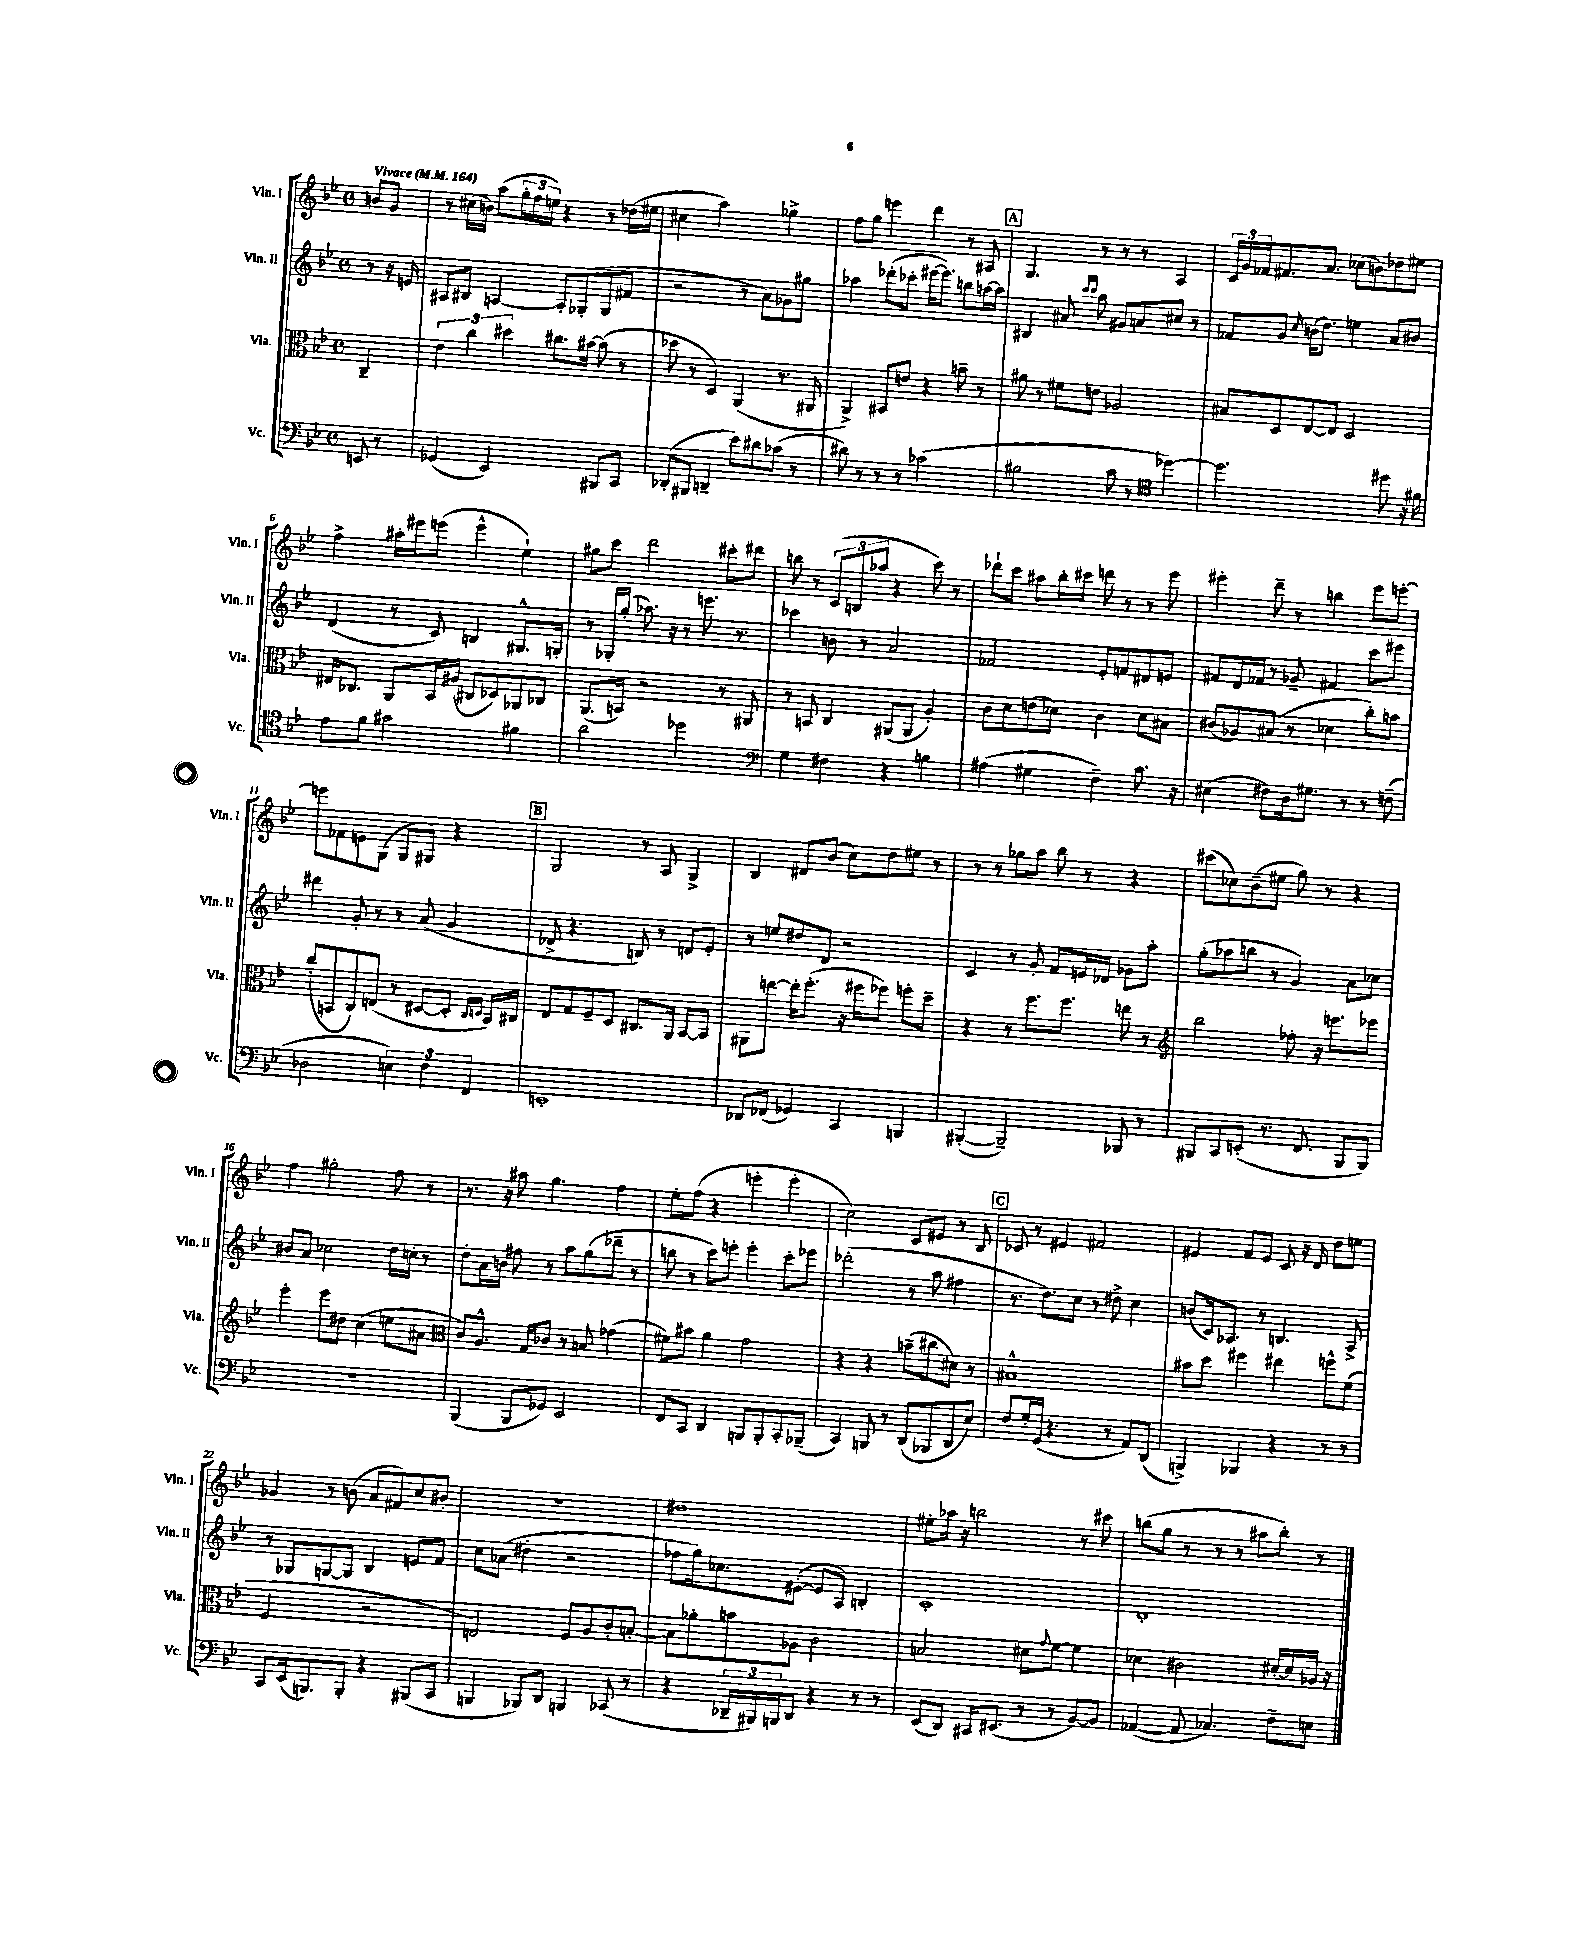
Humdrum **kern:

**kern	**kern	**kern	**kern
*staff4	*staff3	*staff2	*staff1
*clefF4	*clefC3	*clefG2	*clefG2
*k[b-e-]	*k[b-e-]	*k[b-e-]	*k[b-e-]
*M4/4	*M4/4	*M4/4	*M4/4
*met(c)	*met(c)	*met(c)	*met(c)
*MM164	*MM164	*MM164	*MM164
8EE	4C~	8r	8b
8r	.	16r	8g
.	.	16e	.
=	=	=	=
(4GG-	6e-	8A#	8r
.	.	8B#	(16cc#
.	6cc	.	.
.	.	.	16b)
2EE-)	.	[4A	(8aa
.	6dd#	.	.
.	.	.	24gg'
.	.	.	24ff
.	.	.	24ee)
.	8.cc#	8A']	4r
.	.	(8G-'	.
.	[16b#	.	.
8BBB#	(8b#]	8G-	8r
8CC	8r	8f#	(16dd-
.	.	.	16ee#
=	=	=	=
(8DD-'	8dd-	2r	4cc#
8BBB#	8r	.	.
4DD~	4D)	.	2aa)
8e-)	(4AA	8r	.
8d#	.	8a)	.
(8c-	8.r	8g-	4gg-^
8r	.	8gg#	.
.	16AA#	.	.
=	=	=	=
8d#)	4AA^)	4aa-	8ff
8r	.	.	8gg
8r	8BB#	(8ddd-'	4eee
8r	8e	8ccc-'	.
(2c-	4r	[16eee#	4ddd
.	.	8.eee#])	.
.	8b~	8bb	8r
.	8r	[16aa	8A#
.	.	16aa]	.
=	=	=	=
2B#	8a#	4B#	4.G
.	8r	.	.
.	8f#	8a#	.
.	.	16qqccc	.
.	.	16qqccc	.
.	8e	8aa	8r
8c	2A-	8g#	8r
8r	.	8a	8r
*clefC4	*	*	*
[4dd-)	.	8cc#	4A
.	.	8r	.
=	=	=	=
2.dd-]	8B#	8f-	24c
.	.	.	24g
.	.	.	24f-
.	8D	8g	8.f#
.	.	16qqcc	.
.	[8E-	(16b	.
.	.	8.dd)	8.a
.	8E-]	.	.
.	2D	4ee	(8cc-
.	.	.	8b)
8dd#	.	8a	8dd-
16r	.	8b#	8ee#
16f#	.	.	.
=	=	=	=
8e-	16E#	(4d	4ff^
.	8.C-	.	.
8f	.	.	.
2g#	8AA	8r	16aa#'
.	.	.	16eee#
.	16BB-	8c)	(8eee
.	(16A#	.	.
.	8C#	4B	4eee^^
.	8D-)	.	.
4f#	8AA-	8.G#^^	4ee-`)
.	8C-	.	.
.	.	16G'	.
=	=	=	=
2a	(8.AA	8r	8gg#
.	.	16G-'	8ccc
.	16BB)	(16gg'	.
.	2r	8.aa-)	2ddd
.	.	16r	.
2dd-	.	8r	.
.	.	8.eee	.
.	8r	.	8ccc#'
.	.	8.r	.
.	8AA#	.	8ddd#
=	=	=	=
*clefF4	*	*	*
4G	8r	4ccc-	8bb
.	8BB	.	8r
4F#	4C	8b	(12c
.	.	.	12B
.	.	8r	.
.	.	.	12aa-
4r	(8AA#	2a	4r
.	8AA#	.	.
4B	4A')	.	8ccc)
.	.	.	8r
=	=	=	=
(4A#	8c	2f-	8ddd-`
.	8d	.	8ccc
4G#	(8e	.	8aa#
.	8d-)	.	16bb-'
.	.	.	16ccc#
4F~)	4c	8e-'	8ddd
.	.	8f	8r
8.c	8d-	8d#	8r
.	8B#	8e	8eee-
16r	.	.	.
=	=	=	=
(4E#	(8c#	8f#	4eee#'
.	8A-)	16d	.
.	.	16f-	.
8F#)	(8B#	8r	8ddd~
16D	8r	8g-~	8r
8.G#	.	.	.
.	4d-	4f#	4bb
8r	.	.	.
8r	8cc')	8ccc	8eee#
(8F~	8b	8eee#	[8eee'
=	=	=	=
2D-	(8cc'	4ddd#	8eee]
.	8BB	.	8f-
.	8C)	8g'	8e
.	(8E	8r	(8G
6E)	8r	8r	8G
.	[8D#	(8a	8G#)
6F	.	.	.
.	8D#']	4g	4r
6FF	.	.	.
.	16qqC	.	.
.	16qqD	.	.
.	16BB)	.	.
.	16C#	.	.
=	=	=	=
1EE'	8E-	8d-^	2G
.	8G	4.r	.
.	8F~	.	.
.	8D	.	.
.	8.C#	8B)	8r
.	.	8r	8A
.	16AA	.	.
.	[8BB-	8d	4G^
.	8BB-]	8e-'	.
=	=	=	=
8DD-	8AA#	8r	4B-
(8FF-	[8ee	8ee	.
4GG-)	16ee']	8dd#	8d#
.	(8.ff'	.	.
.	.	8d	(8b-
4CC	16r	2r	8cc)
.	16ff#	.	.
.	8ff-)	.	8dd
4BBB	8ff'	.	8ee#
.	8dd~	.	8r
=	=	=	=
([4BBB#'	4r	4c	8r
.	.	.	8r
2BBB#~])	8r	8r	8gg-
.	8.ff	8g'	8aa
.	.	8f	8bb-
.	8.ff	.	.
.	.	16e	8r
.	.	16d-	.
8BBB-	8ee	8g-	4r
8r	8r	8aa'	.
=	=	=	=
*	*clefG2	*	*
8BBB#	2bb-	(8gg'	(8ccc#
8CC	.	8aa-	8cc-)
(8EE'	.	8bb	(8b-~
8.r	.	8r	8ee#
.	8ff-'	4g)	8gg)
8.FF	.	.	.
.	16r	.	8r
.	8.eee	.	.
8BBB#	.	8a	4r
8BBB#)	8eee-	8cc-	.
=	=	=	=
1r	4eee-'	8b#	4ff
.	.	8a	.
.	8eee-	2cc-	2gg#'
.	8dd#	.	.
.	(4cc	.	.
.	8ee	16dd	8ff
.	.	16cc'	.
.	8a#	8r	8r
=	=	=	=
*	*clefC3	*	*
(4BBB-	8c)	8dd'	8.r
.	8.A^^	16a	.
.	.	16b	16r
8BBB-	.	8ff#	8aa#
.	16G	.	.
8GG-)	8c-	8r	4.gg
2EE-	8r	8aa	.
.	8B	(8gg	.
.	(4g-	8ddd-~	4ff
.	.	8r	.
=	=	=	=
8FF	8f#)	8bb	8ee-'
8CC	8b#	8r	(8ff
4DD	4a	8ccc)	4r
.	.	8eee'	.
8BBB	2g	4eee'	4eee'
8BBB'	.	.	.
8CC'	.	8ccc'	4eee'
(8BBB-~	.	8eee-	.
=	=	=	=
4CC)	4r	(2ddd-'	2cc)
8BBB	4r	.	.
8r	.	.	.
(8DD	(8b~	8r	8c
8BBB-	8cc#	8aa	8e#
8DD	8d#)	4ff#	8r
8E-)	8r	.	8B-
=	=	=	=
8F	1B#^^	8.r	8c-
16G'	.	.	8r
(16GG	.	8.dd)	.
4.r	.	.	4e#
.	.	8cc	.
.	.	8r	2f#
8r	.	8dd#^	.
8AA)	.	4cc	.
(8DD	.	.	.
=	=	=	=
4BBB^)	8b#	(8b	4e#
.	8dd	16c)	.
.	.	8.A-	.
4BBB-	4ff#	.	8f
.	.	8r	8e#
4r	4ee#	4.B	8c
.	.	.	16r
.	.	.	16d
8r	8ff^^	.	8dd
8r	(8f	8A-^	8ee
=	=	=	=
8CC	2F	8r	4g-
(16EE-	.	8G-	.
8.BBB)	.	.	.
.	.	[8G	8r
8BBB'	.	8G]	(8b
4r	2r	4B-	8a
.	.	.	8f#)
(8BBB#	.	8e	8cc
8CC	.	8f	8b#'
=	=	=	=
4BBB	2E)	8cc	1r
.	.	(8a-	.
8BBB-)	.	4dd#'	.
8DD	.	.	.
4BBB	8F	2r	.
.	8A	.	.
(8CC-	8c'	.	.
8r	[8B'	.	.
=	=	=	=
4r	8B]	8ff-	1dd#
.	8a-'	16gg)	.
.	.	8.cc-	.
24DD-~	8b	.	.
24BBB#)	.	.	.
24BBB	.	.	.
8DD-	8A-	([8e#'	.
4r	2c	8e#]	.
.	.	8A)	.
8r	.	4B'	.
8r	.	.	.
=	=	=	=
(8EE-	2B	1c'	8ee#'
8DD)	.	.	16aa-
.	.	.	16r
16CC#	.	.	2bb
(8.EE#	.	.	.
8r	8d#	.	.
.	8qqg	.	.
8r	[8f	.	.
[8BB-)	4f]	.	8r
8BB-]	.	.	8ccc#
=	=	=	=
([4AA-	4d-	1d'	(8bb
.	.	.	8gg
8AA-]	2c#	.	8r
4.C-)	.	.	8r
.	.	.	8r
.	.	.	8aa#
8F~	[16d#'	.	8bb')
.	16d#]	.	.
8E	16A-	.	8r
.	16r	.	.
==	==	==	==
*-	*-	*-	*-
